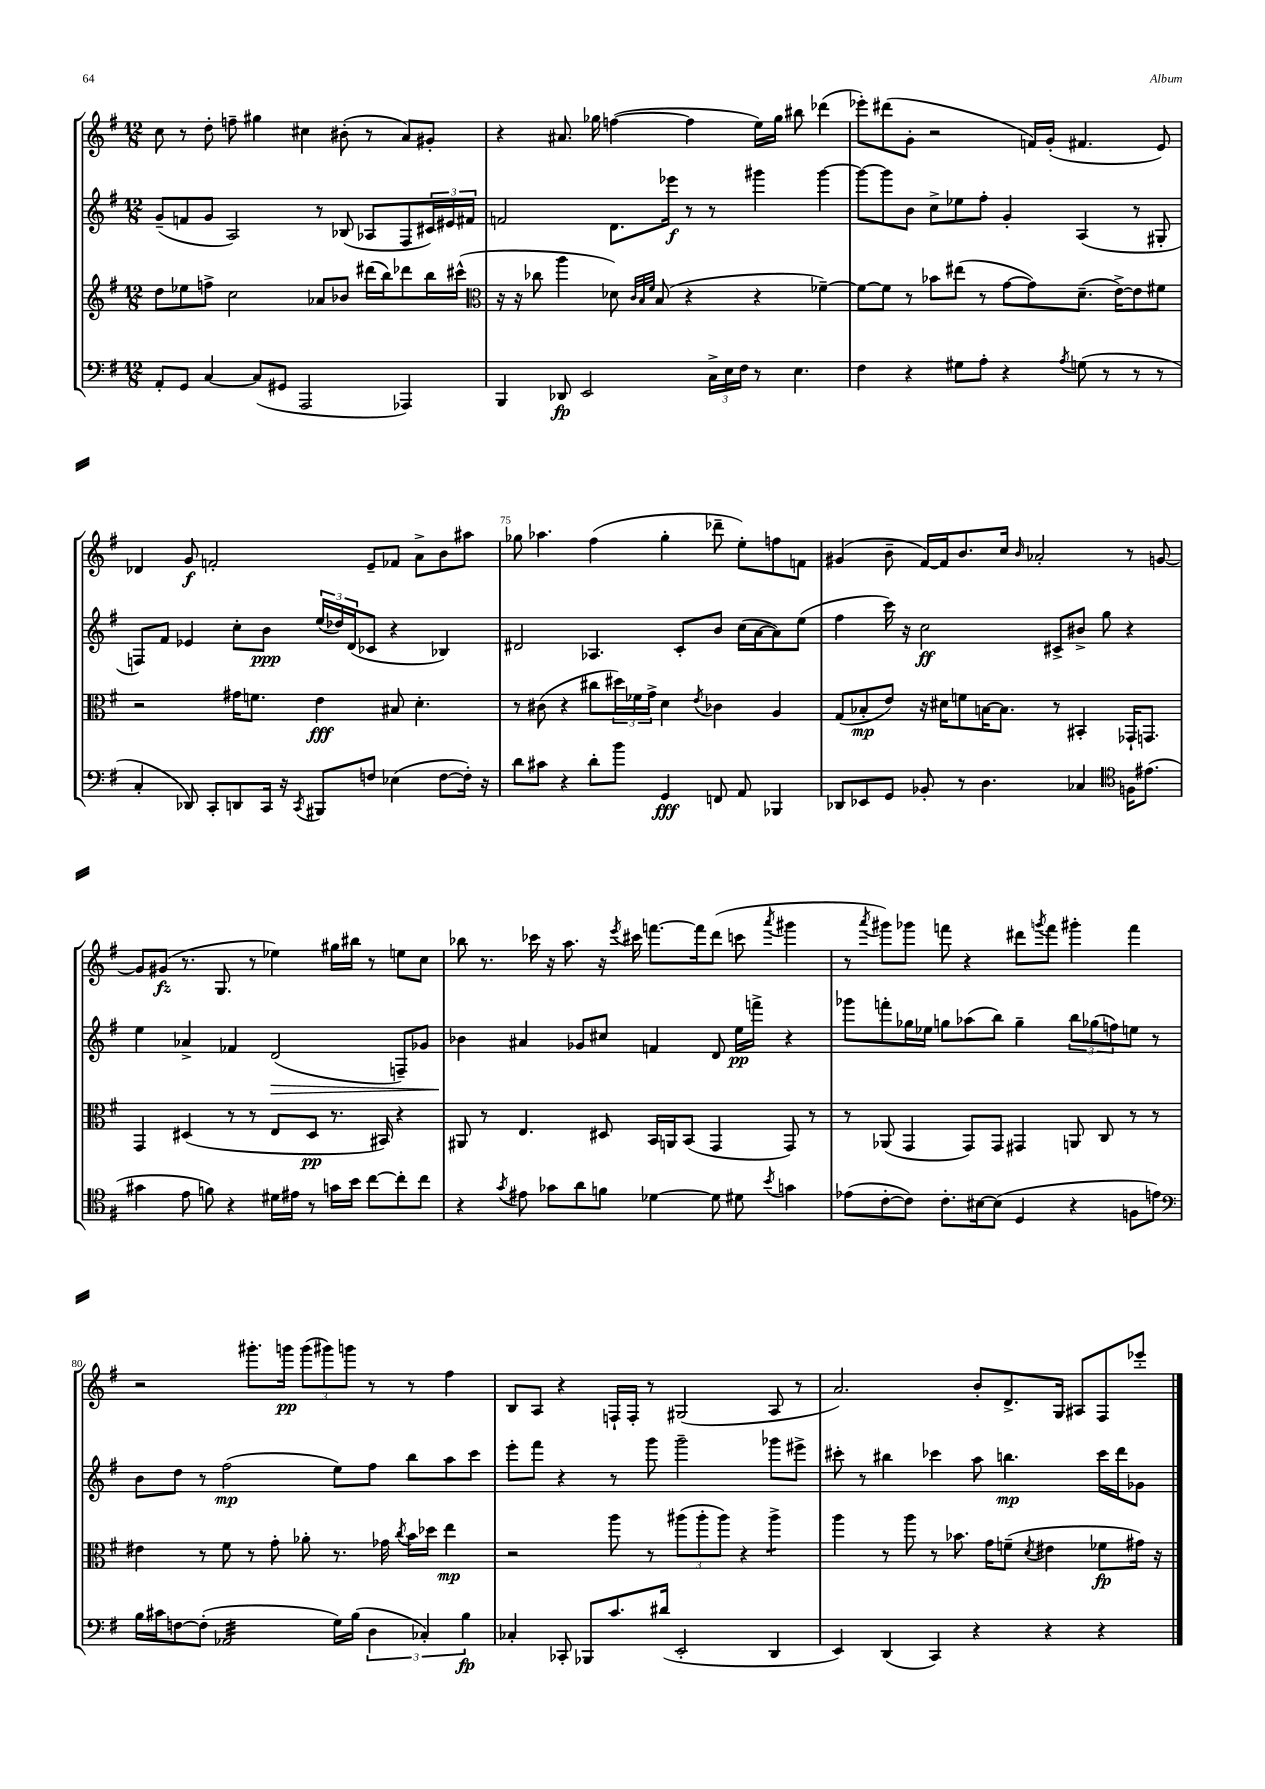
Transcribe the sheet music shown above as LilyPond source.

<<
\new StaffGroup <<
\new Staff = "s0" {
    \clef treble \key g \major \numericTimeSignature \time 12/8
    c''8 r8 d''8-. f''8-- gis''4 cis''4 bis'8-.( r8 a'8) gis'8-. |
    r4 ais'8. ges''16 f''4~( f''4 e''16) ges''16 bis''8 des'''4( |
    ees'''8-.) dis'''8( g'8-. r2 f'16) g'16-.( fis'4. e'8) |
    des'4 g'8\f f'2-. e'8-- fes'8 a'8-> b'8 ais''8 |
    ges''8 aes''4. fis''4( ges''4-. des'''8-- e''8-.) f''8 f'8 |
    gis'4( b'8-- fis'16~) fis'16 b'8. c''16 \grace { b'16 } aes'2-. r8 g'8~ |
    g'8 gis'8\fz( r8. g8. r8 ees''4) gis''16 bis''16 r8 e''8 c''8 |
    bes''8 r8. ces'''16 r16 a''8. r16 \acciaccatura { e'''8 } cis'''16 f'''8.~ f'''16 d'''8( c'''8 \acciaccatura { a'''8 } gis'''4 |
    r8 \acciaccatura { a'''8 } gis'''8) ges'''8 f'''8 r4 dis'''8 \acciaccatura { g'''8 } f'''8 gis'''4-. f'''4 |
    r2 gis'''8.-. g'''16\pp \tuplet 3/2 { g'''8( gis'''8) g'''8 } r8 r8 fis''4 |
    b8 a8 r4 f16-! f16-. r8 gis2( a8 r8 |
    a'2.) b'8-. d'8.-> g16 ais8 fis8 ees'''8-. \bar "|." |
}
\new Staff = "s1" {
    \clef treble \key g \major \numericTimeSignature \time 12/8
    g'8--( f'8 g'8 a2) r8 bes8( aes8 fis8 \tuplet 3/2 { cis'16) eis'16 fis'16 } |
    f'2 d'8. ees'''16\f r8 r8 gis'''4 gis'''4~ |
    gis'''8~ gis'''8 b'8 c''8-> ees''8 fis''8-. g'4-. a4( r8 gis8-. |
    f8) fis'8 ees'4 c''8-. b'8\ppp \tuplet 3/2 { e''16( des''16) d'16( } ces'8 r4 bes4) |
    dis'2 aes4. c'8-. b'8 c''16( a'16~ a'8) e''8( |
    fis''4 c'''16) r16 c''2\ff cis'8-> bis'8-> g''8 r4 |
    e''4 aes'4-> fes'4 d'2\>( f8--) ges'8 |
    bes'4\! ais'4 ges'8 cis''8 f'4 d'8 e''16\pp f'''16-> r4 |
    ges'''8 f'''8-. ges''16 ees''16 g''8 aes''8( b''8) g''4-- \tuplet 3/2 { b''8 ges''8( f''8) } e''8 r8 |
    b'8 d''8 r8 fis''2\mp( e''8) fis''8 b''8 a''8 c'''8 |
    e'''8-. fis'''8 r4 r8 g'''8 g'''2-- ges'''8 eis'''8-> |
    cis'''8-. r8 bis''4 ces'''4 a''8 b''4.\mp ces'''16 d'''16 ges'8 \bar "|." |
}
\new Staff = "s2" {
    \clef treble \key g \major \numericTimeSignature \time 12/8
    d''8 ees''8 f''8-> c''2 aes'8 bes'8 dis'''16( b''16) des'''8 b''16 cis'''16-^( |
    \clef alto r16 r16 ces''8 a''4 des'8) \grace { c'32 b32 fis'32 } b8( r4 r4 fes'4~--) |
    fes'8~ fes'8 r8 bes'8 eis''8( r8 g'8~ g'8) d'8.--( e'16~->) e'8 fis'8 |
    r2 gis'16 f'8. e'4\fff bis8 d'4.-. |
    r8 cis'8( r4 cis''8 \tuplet 3/2 { dis''16) fes'16 g'16-> } d'4 \acciaccatura { e'8 } ces'4 a4 |
    g8( bes8-.\mp e'8) r16 dis'16 f'8 b16~ b8. r8 bis,4-. ges,16-! g,8. |
    g,4 dis4( r8 r8 e8 dis8\pp r8. bis,16) r4 |
    ais,8 r8 e4. dis8 b,16 a,16 b,8( g,4 g,8) r8 |
    r8 aes,8( g,4 g,8) g,8 gis,4 a,8 c8 r8 r8 |
    eis'4 r8 fis'8 r8 g'8-. aes'8-. r8. ges'16 \acciaccatura { c''8 } b'16 des''16 e''4\mp |
    r2 a''8 r8 \tuplet 3/2 { ais''8( ais''8-. ais''8) } r4 ais''4:8-> |
    a''4 r8 a''8 r8 bes'8. g'16 f'8--( \acciaccatura { d'8 } eis'4 fes'8\fp gis'16) r16 \bar "|." |
}
\new Staff = "s3" {
    \clef bass \key g \major \numericTimeSignature \time 12/8
    a,8-. g,8 c4~ c8( gis,8 a,,2 aes,,4) |
    b,,4 des,8\fp e,2 \tuplet 3/2 { c16-> e16 fis16 } r8 e4. |
    fis4 r4 gis8 a8-. r4 \acciaccatura { a8 } g8( r8 r8 r8 |
    c4-. des,8) c,8-. d,8 c,16 r16 \acciaccatura { c,8 } bis,,8 f8 ees4( f8~ f16-.) r16 |
    d'8 cis'8 r4 d'8-. b'8 g,4\fff f,8 a,8 bes,,4 |
    des,8 ees,8 g,8 bes,8-. r8 d4. ces4 \clef tenor f16 eis'8.( |
    gis'4 e'8 f'8) r4 dis'16 eis'16 r8 g'16 b'16 c''8~ c''8-. c''8 |
    r4 \acciaccatura { g'8 } eis'8 ges'8 a'8 f'8 des'4~ des'8 dis'8 \acciaccatura { b'8 } g'4 |
    ees'8( c'8~-. c'8) c'8.-. bis16~ bis8( d4 r4 f8 e'8) |
    \clef bass b16 cis'16 f8~ f8-.( aes,2:32 g16) b16( \tuplet 3/2 { d4 ces4-.) b4\fp } |
    ces4-. ces,8-. bes,,8 c'8. dis'16( e,2-. d,4 |
    e,4) d,4( c,4) r4 r4 r4 \bar "|." |
}
>>
>>
\layout { \context { \Score currentBarNumber = #71 \override BarNumber.break-visibility = ##(#f #t #t) barNumberVisibility = #(every-nth-bar-number-visible 5) } }
